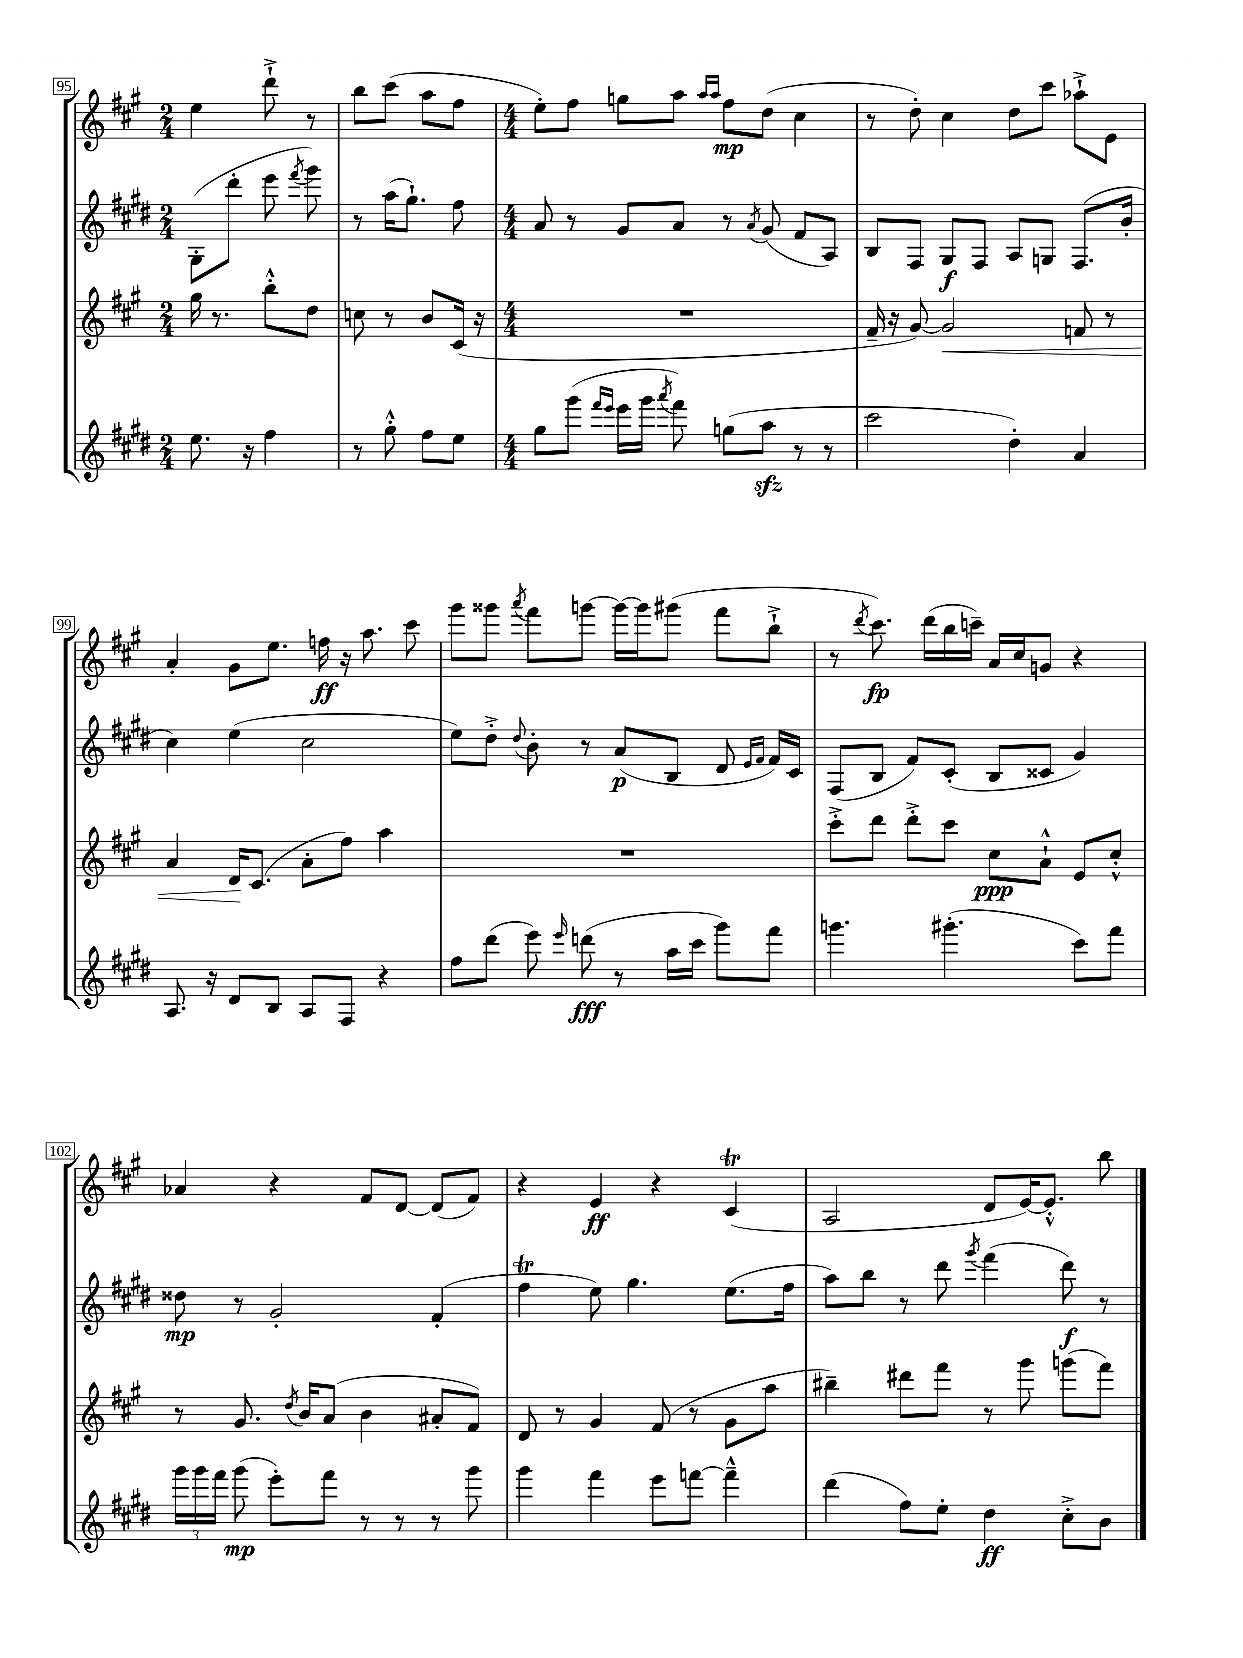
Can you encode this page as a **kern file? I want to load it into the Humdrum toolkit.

**kern	**dynam	**kern	**dynam	**kern	**dynam	**kern	**dynam
*part4	*part4	*part3	*part3	*part2	*part2	*part1	*part1
*staff4	*staff4	*staff3	*staff3	*staff2	*staff2	*staff1	*staff1
*clefG2	*	*clefG2	*	*clefG2	*	*clefG2	*
*k[f#c#g#d#]	*	*k[f#c#g#]	*	*k[f#c#g#d#]	*	*k[f#c#g#]	*
*M2/4	*	*M2/4	*	*M2/4	*	*M2/4	*
=95	=95	=95	=95	=95	=95	=95	=95
8.ee\	.	16gg#\	.	(8G#'\L	.	4ee\	.
.	.	8.r	.	.	.	.	.
.	.	.	.	8ddd#'\J	.	.	.
16r	.	.	.	.	.	.	.
4ff#\	.	8bb'^^\L	.	8eee\	.	8ddd`^\	.
.	.	.	.	8qfff#/	.	.	.
.	.	8dd\J	.	8ggg#\)	.	8r	.
=96	=96	=96	=96	=96	=96	=96	=96
8r	.	8ccn\	.	8r	.	8bb\L	.
8gg#'^^\	.	8r	.	(16aa\KL	.	(8ccc#\J	.
.	.	.	.	8.gg#`\J)	.	.	.
8ff#\L	.	8b/L	.	.	.	8aa\L	.
8ee\J	.	(16c#/Jk	.	8ff#\	.	8ff#\J	.
.	.	16r	.	.	.	.	.
=97	=97	=97	=97	=97	=97	=97	=97
*M4/4	*	*M4/4	*	*M4/4	*	*M4/4	*
8gg#\L	.	1r	.	8a/	.	8ee'\L)	.
(8ggg#\J	.	.	.	8r	.	8ff#\J	.
16qqfff#/LL	.	.	.	.	.	.	.
16qqeee/JJ	.	.	.	.	.	.	.
16eee\LL	.	.	.	8g#/L	.	8ggn\L	.
16ggg#\JJ	.	.	.	.	.	.	.
8qaaa/	.	.	.	.	.	.	.
8fff#\)	.	.	.	8a/J	.	8aa\J	.
.	.	.	.	.	.	16qqaa/LL	.
.	.	.	.	.	.	16qqaa/JJ	.
(8ggn\L	.	.	.	8r	.	8ff#\L	mp
.	.	.	.	8qa/	.	.	.
8aazz\J	.	.	.	(8g#/	.	(8dd\J	.
8r	.	.	.	8f#/L	.	4cc#\	.
8r	.	.	.	8A/J)	.	.	.
=98	=98	=98	=98	=98	=98	=98	=98
2ccc#\	.	16f#~/	.	8B/L	.	8r	.
.	.	16r	.	.	.	.	.
.	.	[8g#/)	.	8F#/J	.	8dd'\)	.
!	!	!	!LO:HP:b	!	!	!	!
.	.	2g#/]	<	8G#/L	f	4cc#\	.
.	.	.	.	8F#/J	.	.	.
4dd#'\)	.	.	.	8A/L	.	8dd\L	.
.	.	.	.	8Gn/J	.	8ccc#\J	.
4a/	.	8fn/	.	(8.F#/L	.	8aa-X`^\L	.
.	.	8r	.	.	.	8e\J	.
.	.	.	.	16b'/Jk	.	.	.
!!LO:LB:g=z
=99	=99	=99	=99	=99	=99	=99	=99
8.A/	.	4a/	.	4cc#\)	.	4a'/	.
16r	.	.	.	.	.	.	.
8d#/L	.	16d/KL	.	(4ee\	.	8g#\L	.
.	.	(8.c#/J	[	.	.	.	.
8B/J	.	.	.	.	.	8.ee\J	.
8A/L	.	8a'\L	.	2cc#\	.	.	.
.	.	.	.	.	.	16ffn\	ff
8F#/J	.	8ff#\J)	.	.	.	16r	.
.	.	.	.	.	.	8.aa\	.
4r	.	4aa\	.	.	.	.	.
.	.	.	.	.	.	8ccc#\	.
=100	=100	=100	=100	=100	=100	=100	=100
8ff#\L	.	1r	.	8ee\L)	.	8ggg#\L	.
(8ddd#\J	.	.	.	8dd#'^\J	.	8ggg##X\J	.
.	.	.	.	8qqdd#/	.	8qaaa/	.
8eee\)	.	.	.	8b'\	.	8fff#\L	.
16qqeee/	.	.	.	.	.	.	.
(8dddn\	fff	.	.	8r	.	[8gggn\J	.
8r	.	.	.	(8a/L	p	16ggg\LL_	.
.	.	.	.	.	.	16ggg\J]	.
16aa\LL	.	.	.	8B/J	.	(8ggg#X\J	.
16ccc#\JJ	.	.	.	.	.	.	.
8ggg#\L)	.	.	.	8d#/	.	8fff#\L	.
.	.	.	.	16qqe/LL	.	.	.
.	.	.	.	16qqf#/JJ	.	.	.
8fff#\J	.	.	.	16f#/LL)	.	8bb`^\J	.
.	.	.	.	16c#/JJ	.	.	.
=101	=101	=101	=101	=101	=101	=101	=101
4.gggn\	.	8ccc#'^\L	.	(8F#/L	.	8r	.
.	.	.	.	.	.	8qddd/	.
.	.	8ddd\J	.	8B/J	.	8.ccc#\)	fp
.	.	8ddd'^\L	.	8f#/L)	.	.	.
.	.	.	.	.	.	(16ddd\LL	.
(4.ggg#X'\	.	8ccc#\J	.	(8c#'/J	.	16bb\	.
.	.	.	.	.	.	16cccn~\JJ)	.
.	.	8cc#\L	ppp	8B/L	.	16a/LL	.
.	.	.	.	.	.	16cc#/J	.
.	.	8a`^^\J	.	8c##X/J	.	8gn/J	.
8ccc#\L)	.	8e/L	.	4g#/)	.	4r	.
8fff#\J	.	8cc#'^^/J	.	.	.	.	.
!!LO:LB:g=z
=102	=102	=102	=102	=102	=102	=102	=102
24ggg#\LL	.	8r	.	8dd##X\	mp	4a-X/	.
24ggg#\	.	.	.	.	.	.	.
24fff#\JJ	.	.	.	.	.	.	.
(8ggg#\	mp	8.g#/	.	8r	.	.	.
8eee'\L)	.	.	.	2g#'/	.	4r	.
.	.	8qdd/	.	.	.	.	.
.	.	16b/KL	.	.	.	.	.
8fff#\J	.	(8a/J	.	.	.	.	.
8r	.	4b\	.	.	.	8f#/L	.
8r	.	.	.	.	.	[8d/J	.
8r	.	8a#X'/L	.	(4f#'/	.	(8d/L]	.
8ggg#\	.	8f#/J)	.	.	.	8f#/J)	.
=103	=103	=103	=103	=103	=103	=103	=103
4ggg#\	.	8d/	.	4ff#T\	.	4r	.
.	.	8r	.	.	.	.	.
4fff#\	.	4g#/	.	8ee\)	.	4e/	ff
.	.	.	.	4.gg#\	.	.	.
8eee\L	.	(8f#/	.	.	.	4r	.
[8fffn\J	.	8r	.	.	.	.	.
4fff~^^\]	.	8g#\L	.	(8.ee\L	.	(4c#t/	.
.	.	8aa\J	.	.	.	.	.
.	.	.	.	16ff#\Jk	.	.	.
=104	=104	=104	=104	=104	=104	=104	=104
(4ddd#\	.	4bb#X~\)	.	8aa\L)	.	2A/	.
.	.	.	.	8bb\J	.	.	.
8ff#\L)	.	8ddd#X\L	.	8r	.	.	.
8ee'\J	.	8fff#\J	.	8ddd#\	.	.	.
.	.	.	.	8qggg#/	.	.	.
4dd#\	ff	8r	.	(4fff#\	.	8d/L	.
.	.	8ggg#\	.	.	.	[16e/K)	.
.	.	.	.	.	.	8.e'^^/J]	.
8cc#'^\L	.	(8gggn\L	.	8ddd#\)	f	.	.
8b\J	.	8fff#\J)	.	8r	.	8bb\	.
==	==	==	==	==	==	==	==
*-	*-	*-	*-	*-	*-	*-	*-
